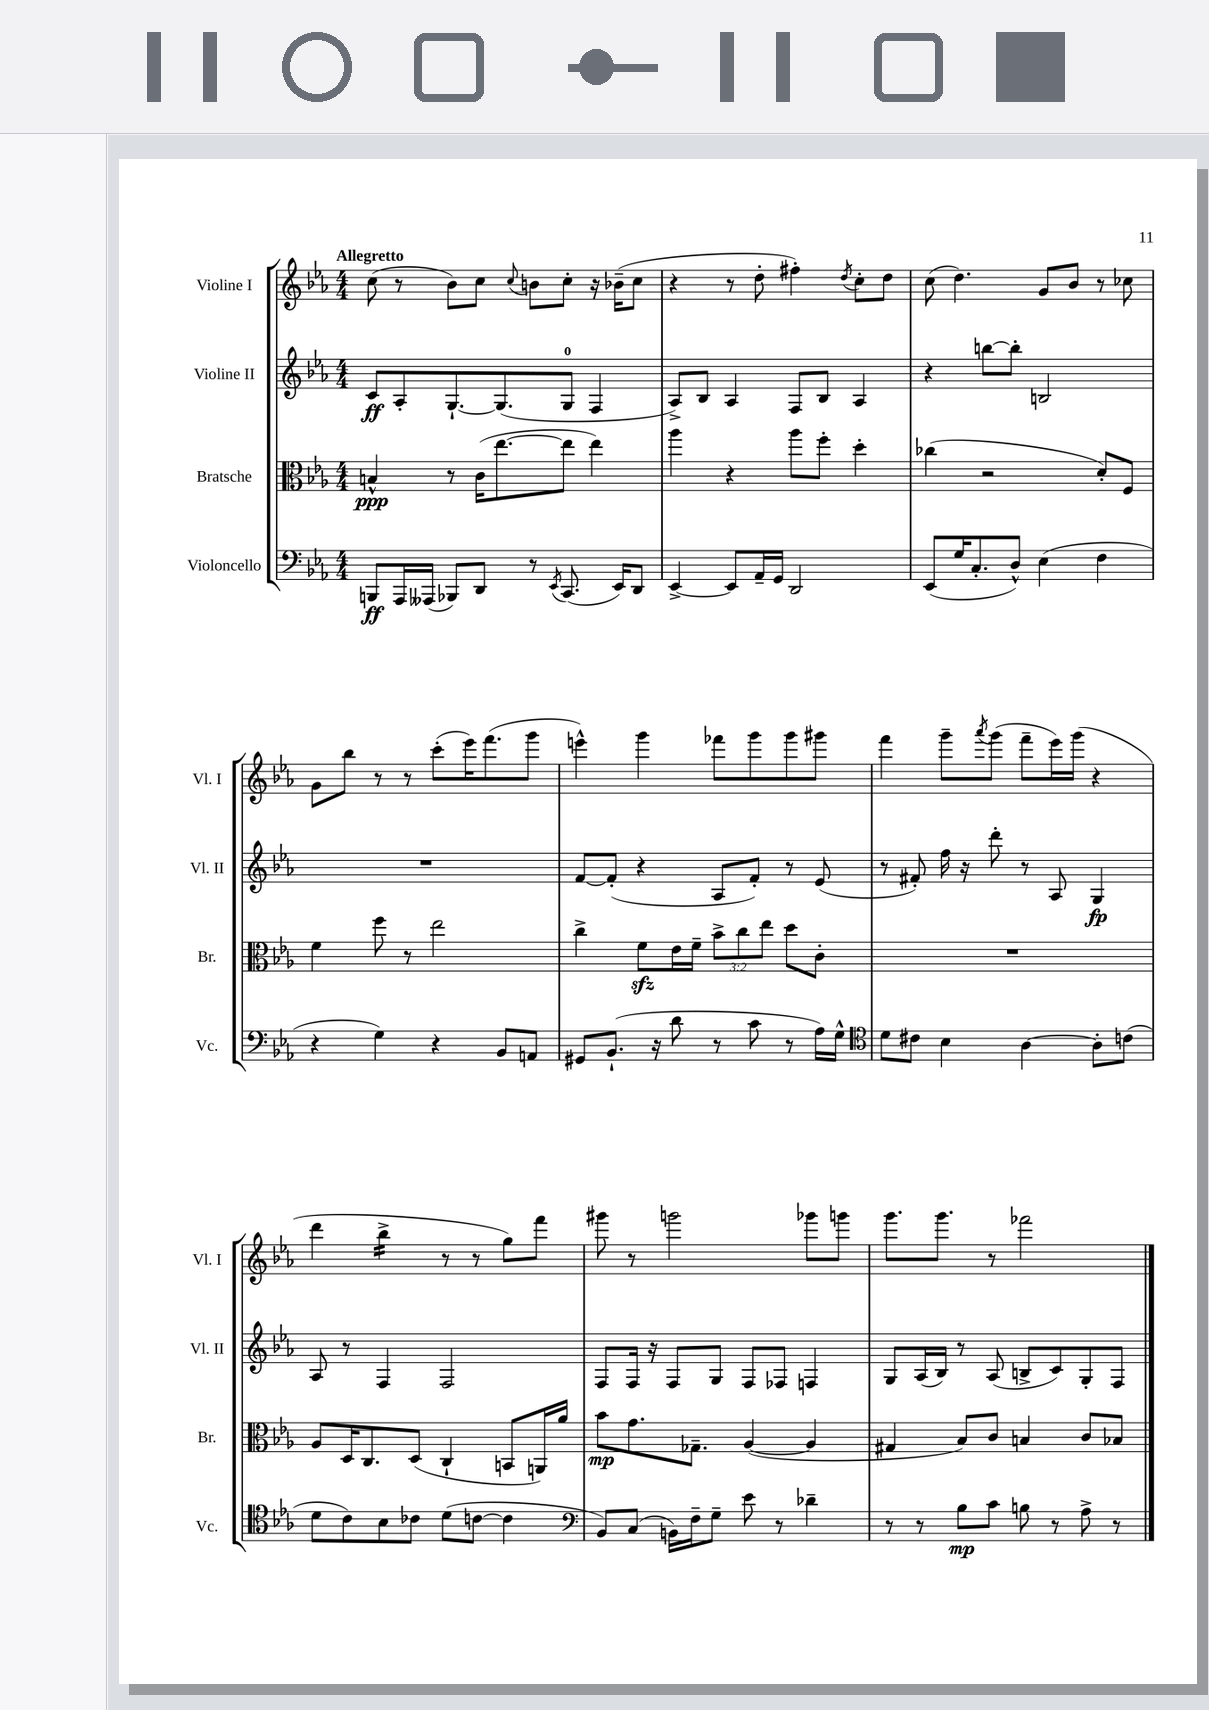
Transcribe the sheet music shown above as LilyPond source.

<<
\new StaffGroup <<
\new Staff = "s0" \with { instrumentName = "Violine I" shortInstrumentName = "Vl. I" } {
    \clef treble \key ees \major \numericTimeSignature \time 4/4 \tempo "Allegretto"
    c''8( r8 bes'8) c''8 \appoggiatura { c''8 } b'8 c''8-. r16 bes'16--( c''8 |
    r4 r8 d''8-. fis''4-.) \acciaccatura { d''8 } c''8-. d''8 |
    c''8( d''4.) g'8 bes'8 r8 ces''8 |
    g'8 bes''8 r8 r8 c'''8-.( ees'''16) f'''8.( g'''8 |
    e'''4-^) g'''4 fes'''8 g'''8 g'''8 gis'''8 |
    f'''4 g'''8-- \acciaccatura { aes'''8 } g'''8( f'''8-- ees'''16) g'''16( r4 |
    d'''4 bes''4:16-> r8 r8 g''8) f'''8 |
    gis'''8 r8 g'''2 ges'''8 g'''8 |
    g'''8. g'''8. r8 fes'''2 \bar "|." |
}
\new Staff = "s1" \with { instrumentName = "Violine II" shortInstrumentName = "Vl. II" } {
    \clef treble \key ees \major \numericTimeSignature \time 4/4
    c'8\ff aes8-. g8.~-! g8.( g8-0 f4 |
    aes8->) bes8 aes4 f8 bes8 aes4 |
    r4 b''8~ b''8-. b2 |
    R1 |
    f'8~ f'8-.( r4 aes8 f'8-.) r8 ees'8( |
    r8 fis'8-.) f''16 r16 d'''8-. r8 aes8 g4\fp |
    aes8 r8 f4 f2 |
    f8 f16 r16 f8 g8 f8 fes8 f4 |
    g8 aes16( bes16) r8 aes8( b8-> c'8) g8-. f8 \bar "|." |
}
\new Staff = "s2" \with { instrumentName = "Bratsche" shortInstrumentName = "Br." } {
    \clef alto \key ees \major \numericTimeSignature \time 4/4 \override Staff.TupletNumber.text = #tuplet-number::calc-fraction-text
    b4-^\ppp r8 c'16( ees''8.~ ees''8 ees''4) |
    aes''4 r4 aes''8 f''8-. d''4-. |
    ces''4( r2 d'8-.) f8 |
    f'4 f''8 r8 ees''2 |
    c''4-> f'8\sfz ees'16 f'16-- \tuplet 3/2 { bes'8-> c''8 ees''8 } d''8 c'8-. |
    R1 |
    aes8 d16 c8. d8( c4-! b,8 a,16) aes'16 |
    bes'8\mp g'8. ges8.-- aes4~( aes4 |
    gis4 bes8) c'8 b4 c'8 bes8 \bar "|." |
}
\new Staff = "s3" \with { instrumentName = "Violoncello" shortInstrumentName = "Vc." } {
    \clef bass \key ees \major \numericTimeSignature \time 4/4
    b,,8\ff aes,,16 aeses,,16( bes,,8) d,8 r8 \acciaccatura { ees,8 } c,8.( ees,16) d,8 |
    ees,4~-> ees,8 aes,16-- g,16 d,2 |
    ees,8( g16 c8.-. d8-^) ees4( f4 |
    r4 g4) r4 bes,8 a,8 |
    gis,8 bes,8.-!( r16 d'8 r8 c'8 r8 aes16) g16-^ |
    \clef tenor d'8 cis'8 bes4 aes4~ aes8-. c'8( |
    d'8 c'8) bes8 ces'8 d'8( c'8~ c'4 |
    \clef bass bes,8) c8( b,16) f16-- g8-- ees'8 r8 des'4-- |
    r8 r8 bes8\mp c'8 b8 r8 aes8-> r8 \bar "|." |
}
>>
>>
\layout { \context { \Score \remove "Bar_number_engraver" } }
